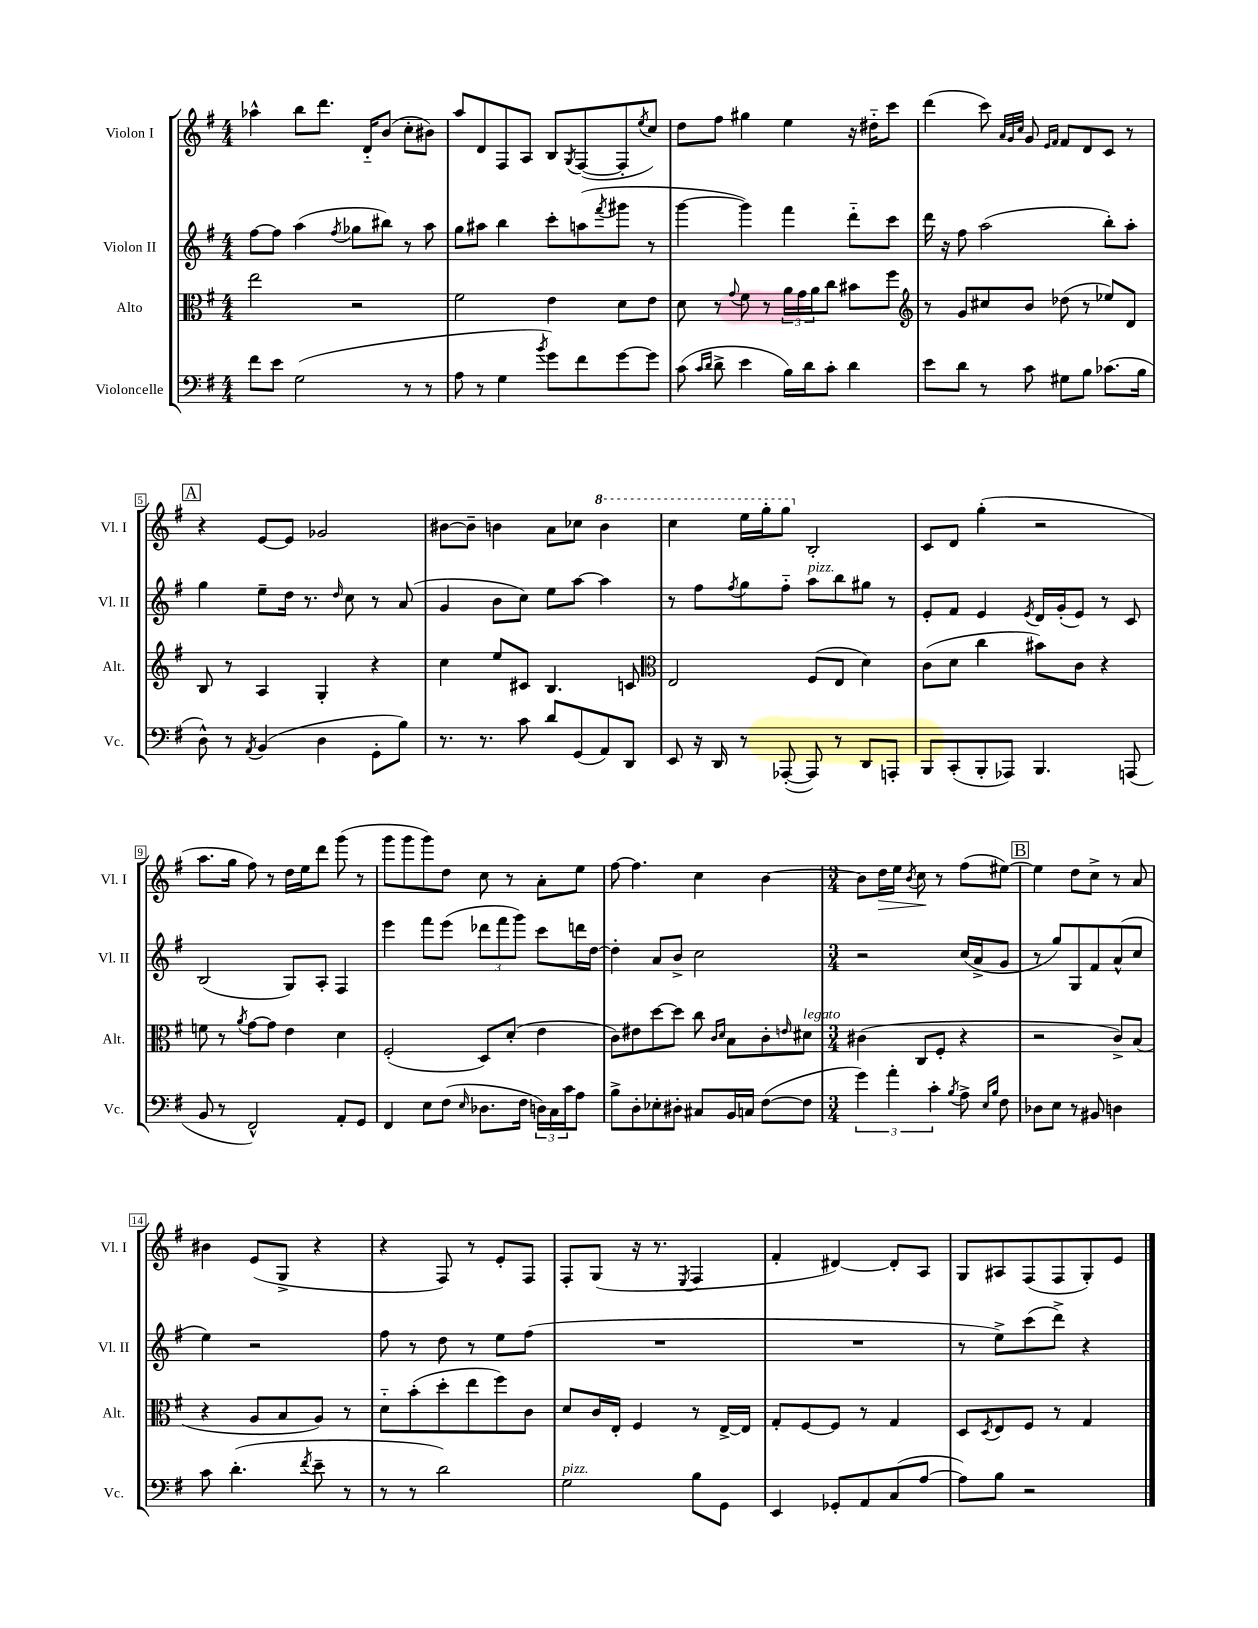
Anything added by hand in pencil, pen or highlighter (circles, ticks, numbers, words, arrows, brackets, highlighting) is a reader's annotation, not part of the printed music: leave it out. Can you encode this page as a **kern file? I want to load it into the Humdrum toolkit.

**kern	**kern	**kern	**kern
*staff4	*staff3	*staff2	*staff1
*clefF4	*clefC3	*clefG2	*clefG2
*k[f#]	*k[f#]	*k[f#]	*k[f#]
*M4/4	*M4/4	*M4/4	*M4/4
8f#	2ee	[8ff#	4aa-^^
8e	.	8ff#]	.
(2G	.	(4aa	8bb
.	.	.	8.ddd
.	.	8qff#	.
.	2r	8gg-	.
.	.	.	16d'~
.	.	8bb#)	(8b
8r	.	8r	8cc'
8r	.	8aa	8b#)
=	=	=	=
8A	2f#	8gg	8aa
8r	.	8aa#	8d
4G	.	4bb	8F#
.	.	.	8A
8qb	.	.	.
8g)	4e	8ccc'	8B
.	.	.	8qG
8f#	.	(8aa	([8F#
.	.	8qfff#	.
[8g	8d	8ggg#	8F#']
.	.	.	8qee
8g]	8e	8r	8cc)
=	=	=	=
(8c	8d	[4ggg	8dd
16qqc	.	.	.
16qqd	.	.	.
8d^	8r	.	8ff#
.	8qqg	.	.
4e	8f#	4ggg])	4gg#
.	8r	.	.
16B)	24a	4fff#	4ee
.	24g	.	.
16d	.	.	.
.	24a	.	.
8c'	8cc	.	.
4d	8b#	8ddd'~	16r
.	.	.	16dd#'~
.	8ff#	8ccc	8ccc
=	=	=	=
*	*clefG2	*	*
8e	8r	16ddd	(4ddd
.	.	16r	.
8d	8g	8ff#	.
8r	8cc#	(2aa	8ccc)
.	.	.	32qqa
.	.	.	32qqg
.	.	.	32qqcc
8c	8b	.	8g
.	.	.	16qqe
.	.	.	16qqf#
8G#	(8dd-	.	8f#
8B	8r	.	8d
(8.c-	8ee-)	8bb')	8c
.	8d	8aa'	8r
16B	.	.	.
=	=	=	=
8D^^)	8B	4gg	4r
8r	8r	.	.
8qAA	.	.	.
(4BB	4A	8ee~	[8e
.	.	16dd	8e]
.	.	8.r	.
4D	4G'	.	2g-
.	.	16qqdd	.
.	.	8cc	.
8GG'	4r	8r	.
8B)	.	(8a	.
=	=	=	=
8.r	4cc	4g	[8b#
.	.	.	8b#~]
8.r	.	.	.
.	8ee	8b	4b
8c	8c#	8cc)	.
8d	4.B	8ee	8a
(8GG	.	[8aa	8cc-
8AA)	.	4aa]	4bb
8DD	8c	.	.
=	=	=	=
*	*clefC3	*	*
8EE	2E	8r	4ccc
16r	.	8ff#	.
16DD	.	.	.
.	.	8qff#	.
8r	.	8gg	16eee
.	.	.	16ggg'
([8AAA-'	.	8ff#'~	8ggg
8AAA-])	(8F#	8aa	2B'
8r	8E	8bb	.
8DD	4d)	8gg#	.
8AAA'	.	8r	.
=	=	=	=
8BBB	(8c	8e'	8c
(8CC'	8d	8f#	8d
8BBB'	4cc	4e	(4gg'
8AAA-)	.	.	.
.	.	8qe	.
4.BBB	8b#)	16d	2r
.	.	(16g'	.
.	8c	8e)	.
.	4r	8r	.
(8AAA	.	8c	.
=	=	=	=
8BB	8f	(2B	8.aa
8r	8r	.	.
.	.	.	16gg
.	8qa	.	.
2FF#^^)	[8g	.	8ff#)
.	8g]	.	8r
.	4e	8G)	16dd
.	.	.	16ee
.	.	8A'	8ddd
8AA'	4d	4F#	(8ggg
8GG	.	.	8r
=	=	=	=
4FF#	(2F#'	4eee	8ggg
.	.	.	8ggg
8E	.	8fff#	8ggg)
(8F#	.	(8eee	8dd
16qqE	.	.	.
8.D-	8D)	12ddd-	8cc
.	.	12fff#	.
.	(8d'	.	8r
.	.	12ggg)	.
16F#	.	.	.
24D)	4e	8ccc	8a'
24C	.	.	.
24c	.	.	.
8A	.	16ddd	8ee
.	.	[16dd	.
=	=	=	=
8B^	8c)	4dd']	[8ff#
8D'	8e#	.	4.ff#]
8E-'	[8dd	8a	.
8D#'	8dd]	8b^	.
8C#	8cc	2cc	4cc
.	16qqc	.	.
.	16qqd	.	.
16BB	8B	.	.
16C	.	.	.
([8F#	8c'	.	[4b
.	16qqe	.	.
8F#]	8d#	.	.
=	=	=	=
*M3/4	*M3/4	*M3/4	*M3/4
6g)	(4c#	2r	8b]
.	.	.	16dd
6a'	.	.	.
.	.	.	16ee
.	.	.	8qb
.	8C	.	8cc
6c'	.	.	.
.	8F#'	.	8r
8qB	.	.	.
8A^	4r	(16cc	(8ff#
.	.	16a^	.
16qqE	.	.	.
16qqB	.	.	.
8F#	.	8g	[8ee#)
=	=	=	=
8D-	2r	8r	4ee#]
8E	.	8gg)	.
8r	.	8G	8dd
8BB#	.	8f#	8cc^
4D	8c^)	(8a^^	8r
.	(8B	8cc	8a
=	=	=	=
8c	4r	4ee)	4b#
(4.d'	.	.	.
.	8A	2r	(8e
.	8B	.	8G^
8qf#	.	.	.
8e~	8A)	.	4r
8r	8r	.	.
=	=	=	=
8r	8d'~	8ff#	4r
8r	(8b'	8r	.
2d)	8dd'	8dd	8F#)
.	8ee	8r	8r
.	8ff#)	8ee	8e'
.	8c	(8ff#	8F#
=	=	=	=
2G	8d	2.r	8F#'
.	16c	.	(8G
.	16E'	.	.
.	4F#	.	16r
.	.	.	8.r
.	.	.	8qE
8B	8r	.	4F#
8GG	[16E^	.	.
.	16E]	.	.
=	=	=	=
4EE	8G'	2.r	4f#'
.	[8F#	.	.
8GG-'	8F#]	.	[4d#)
8AA	8r	.	.
(8C	4G	.	8d#']
[8A	.	.	8A
=	=	=	=
8A])	8D	8r	8G
.	8qD	.	.
8B	8E	8ee^)	8A#
2r	8F#	(8ccc	(8F#
.	8r	8ddd^)	8F#
.	4G	4r	8G')
.	.	.	8e
==	==	==	==
*-	*-	*-	*-
